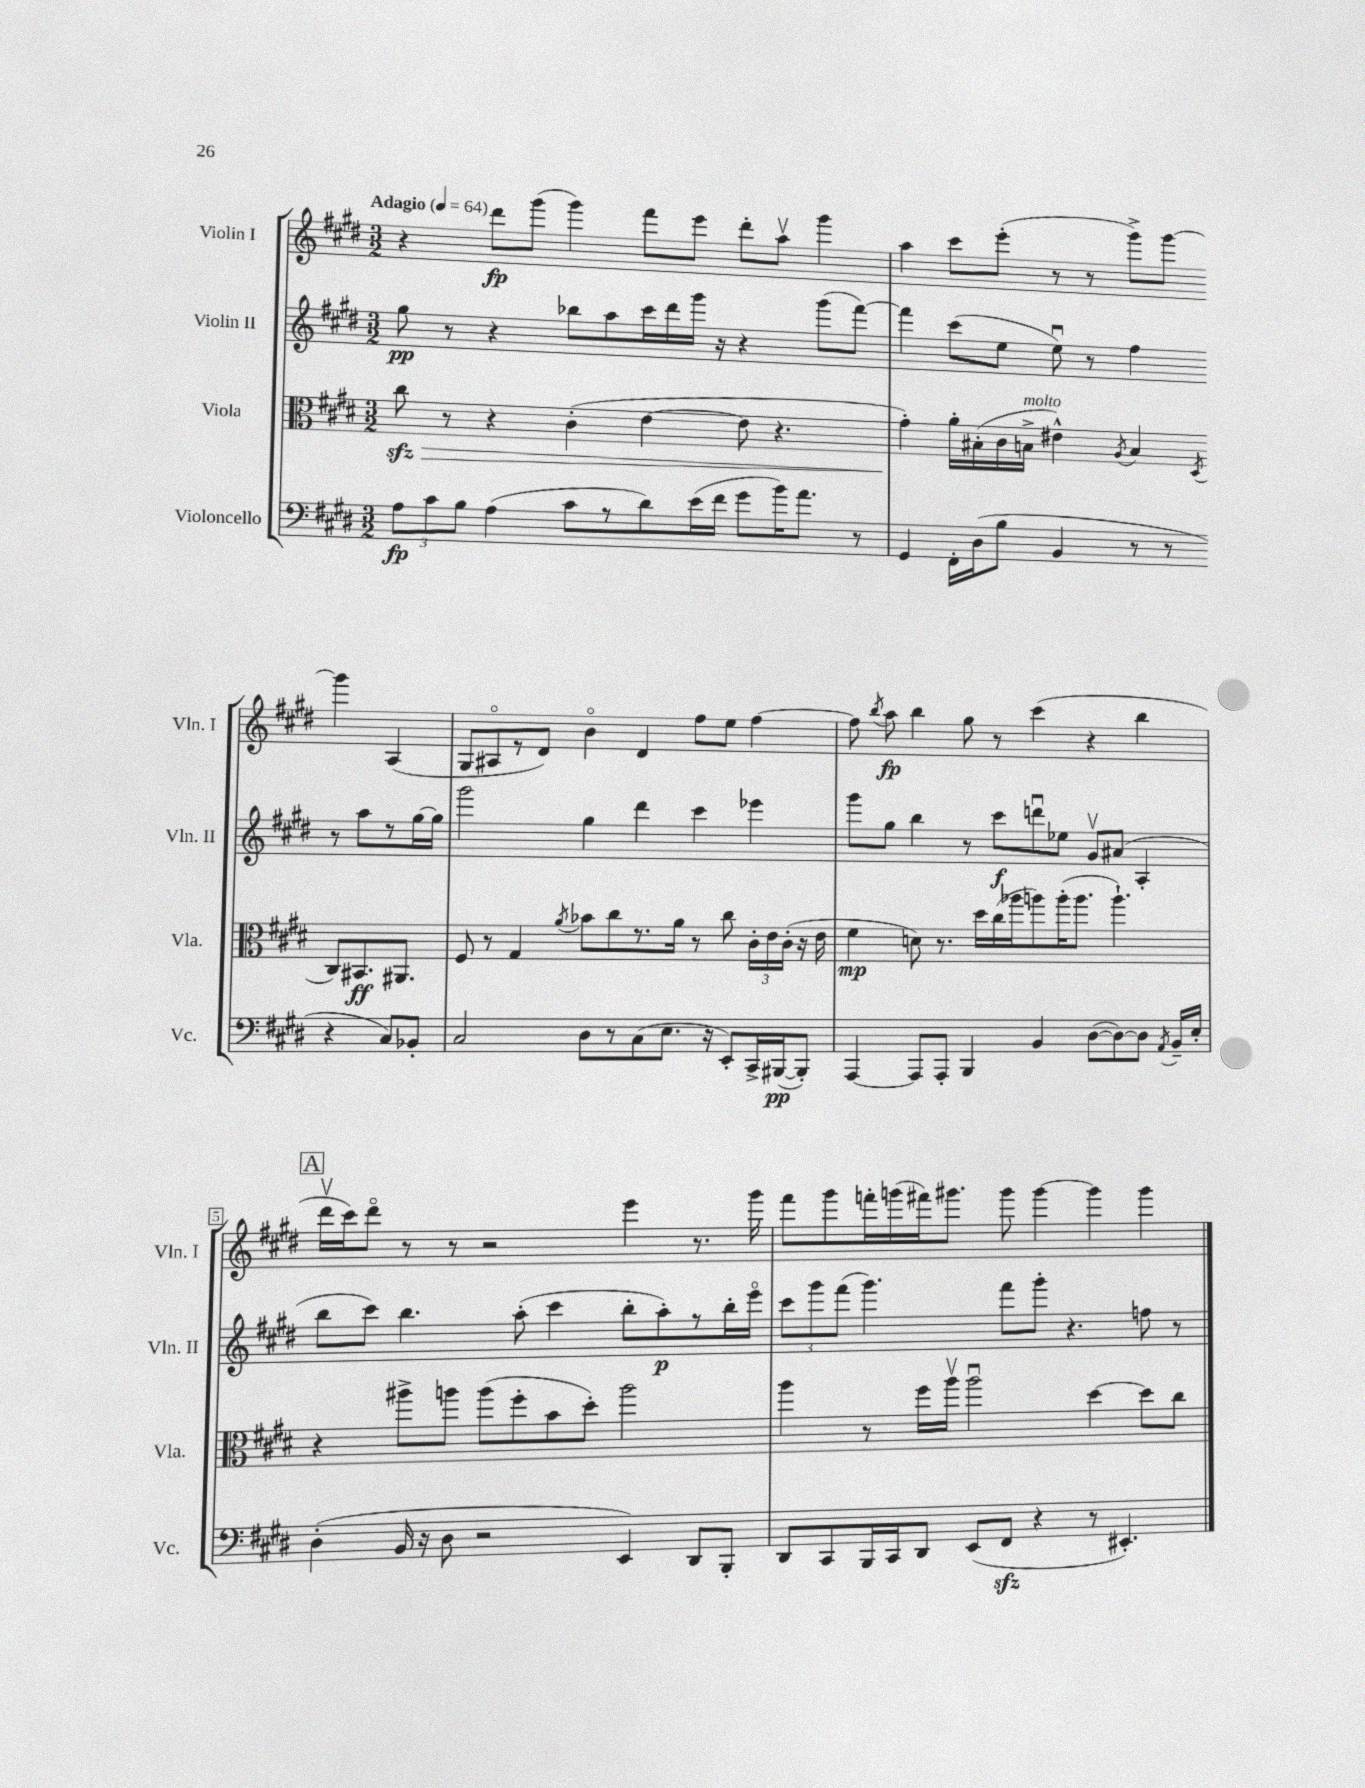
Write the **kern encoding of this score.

**kern	**kern	**kern	**kern
*staff4	*staff3	*staff2	*staff1
*clefF4	*clefC3	*clefG2	*clefG2
*k[f#c#g#d#]	*k[f#c#g#d#]	*k[f#c#g#d#]	*k[f#c#g#d#]
*M3/2	*M3/2	*M3/2	*M3/2
*MM64	*MM64	*MM64	*MM64
12A	8cc#	8gg#	4r
12c#	.	.	.
.	8r	8r	.
12B	.	.	.
(4A	4r	4r	8ddd#
.	.	.	(8ggg#
8c#	(4c#'	8bb-	4ggg#)
8r	.	8aa	.
8d#)	[4e	16ccc#	8fff#
.	.	16ddd#	.
(16e	.	16ggg#	8eee
16f#	.	16r	.
8g#	8e]	4r	8ddd#'
16b)	4.r	.	8aav
8.a	.	.	.
.	.	(8ggg#	4ggg#
8r	.	[8fff#)	.
=	=	=	=
4GG#	4g#')	4fff#]	4aa
16FF#'	16a'	(8ccc#	8ccc#
(16D#	(16B#'	.	.
8B	16c#	8ee	(8eee'
.	16B^	.	.
4BB	4e#^^)	8eeu)	8r
.	.	8r	8r
.	8qA	.	.
8r	4B	4ff#	8ggg#^)
8r	.	.	[8ggg#
.	8qD#	.	.
4r	8C#	8r	4ggg#]
.	8.BB#	8aa	.
8C#)	.	8r	(4A
.	8.AA#	.	.
8BB-'	.	[16gg#	.
.	.	16gg#]	.
=	=	=	=
2C#	8F#	2ggg#	8G#
.	8r	.	8A#o
.	4G#	.	8r
.	.	.	8d#)
.	8qa	.	.
8D#	8b-	4gg#	4bo
8r	8cc#	.	.
(8C#	8.r	4ddd#	4d#
8.E	.	.	.
.	16a	.	.
.	8r	4ccc#	8ff#
16r	.	.	.
8EE')	8cc#	.	8ee
16CC#^	24c#'	4eee-	[4ff#
.	24e	.	.
([16BBB#	.	.	.
.	(24c#'	.	.
8BBB#'])	16r	.	.
.	16e	.	.
=	=	=	=
[4AAA	4f#	8ggg#	8ff#]
.	.	.	8qbb
.	.	8gg#	8aa
8AAA]	8d)	4bb	4bb
8AAA'	8.r	.	.
4BBB	.	8r	8gg#
.	16dd#	.	.
.	(16cc#	8ccc#	8r
.	16aa-	.	.
4BB	8aa)	8dddu	(4ccc#
.	(16aa'	8ee-	.
.	8.aa	.	.
([8D#	.	8g#v	4r
8D#_)	4.aa`)	(8a#	.
8D#]	.	4A'	4bb
8qAA	.	.	.
16BB~	.	.	.
16E'	.	.	.
=	=	=	=
(4D#'	4r	8bb	16ddd#v
.	.	.	16ccc#)
.	.	8ccc#)	8ddd#o
16BB	8aa#^	4.bb	8r
16r	.	.	.
8D#	8aa	.	8r
2r	(8aa	.	2r
.	8ff#'	(8aa'	.
.	8b	4ccc#	.
.	8dd#')	.	.
4EE)	2aa	8bb'	4eee
.	.	8aa')	.
8DD#	.	8r	8.r
8BBB'	.	16bb'	.
.	.	16eeeo	16ggg#
=	=	=	=
8DD#	4aa	12ccc#	8fff#
.	.	12ggg#	.
8CC#	.	.	8ggg#
.	.	(12fff#	.
16BBB	8r	4.ggg#)	16fff'
16CC#	.	.	(16ggg
8DD#	16ff#	.	16fff#)
.	16aav	.	8.ggg#
(8EE	2aau	.	.
8FF#	.	8fff#	8ggg#
4r	.	8ggg#'	[4ggg#
.	.	4.r	.
8r	[4dd#	.	4ggg#]
4.EE#')	.	.	.
.	8dd#]	8ff	4ggg#
.	8cc#	8r	.
==	==	==	==
*-	*-	*-	*-
